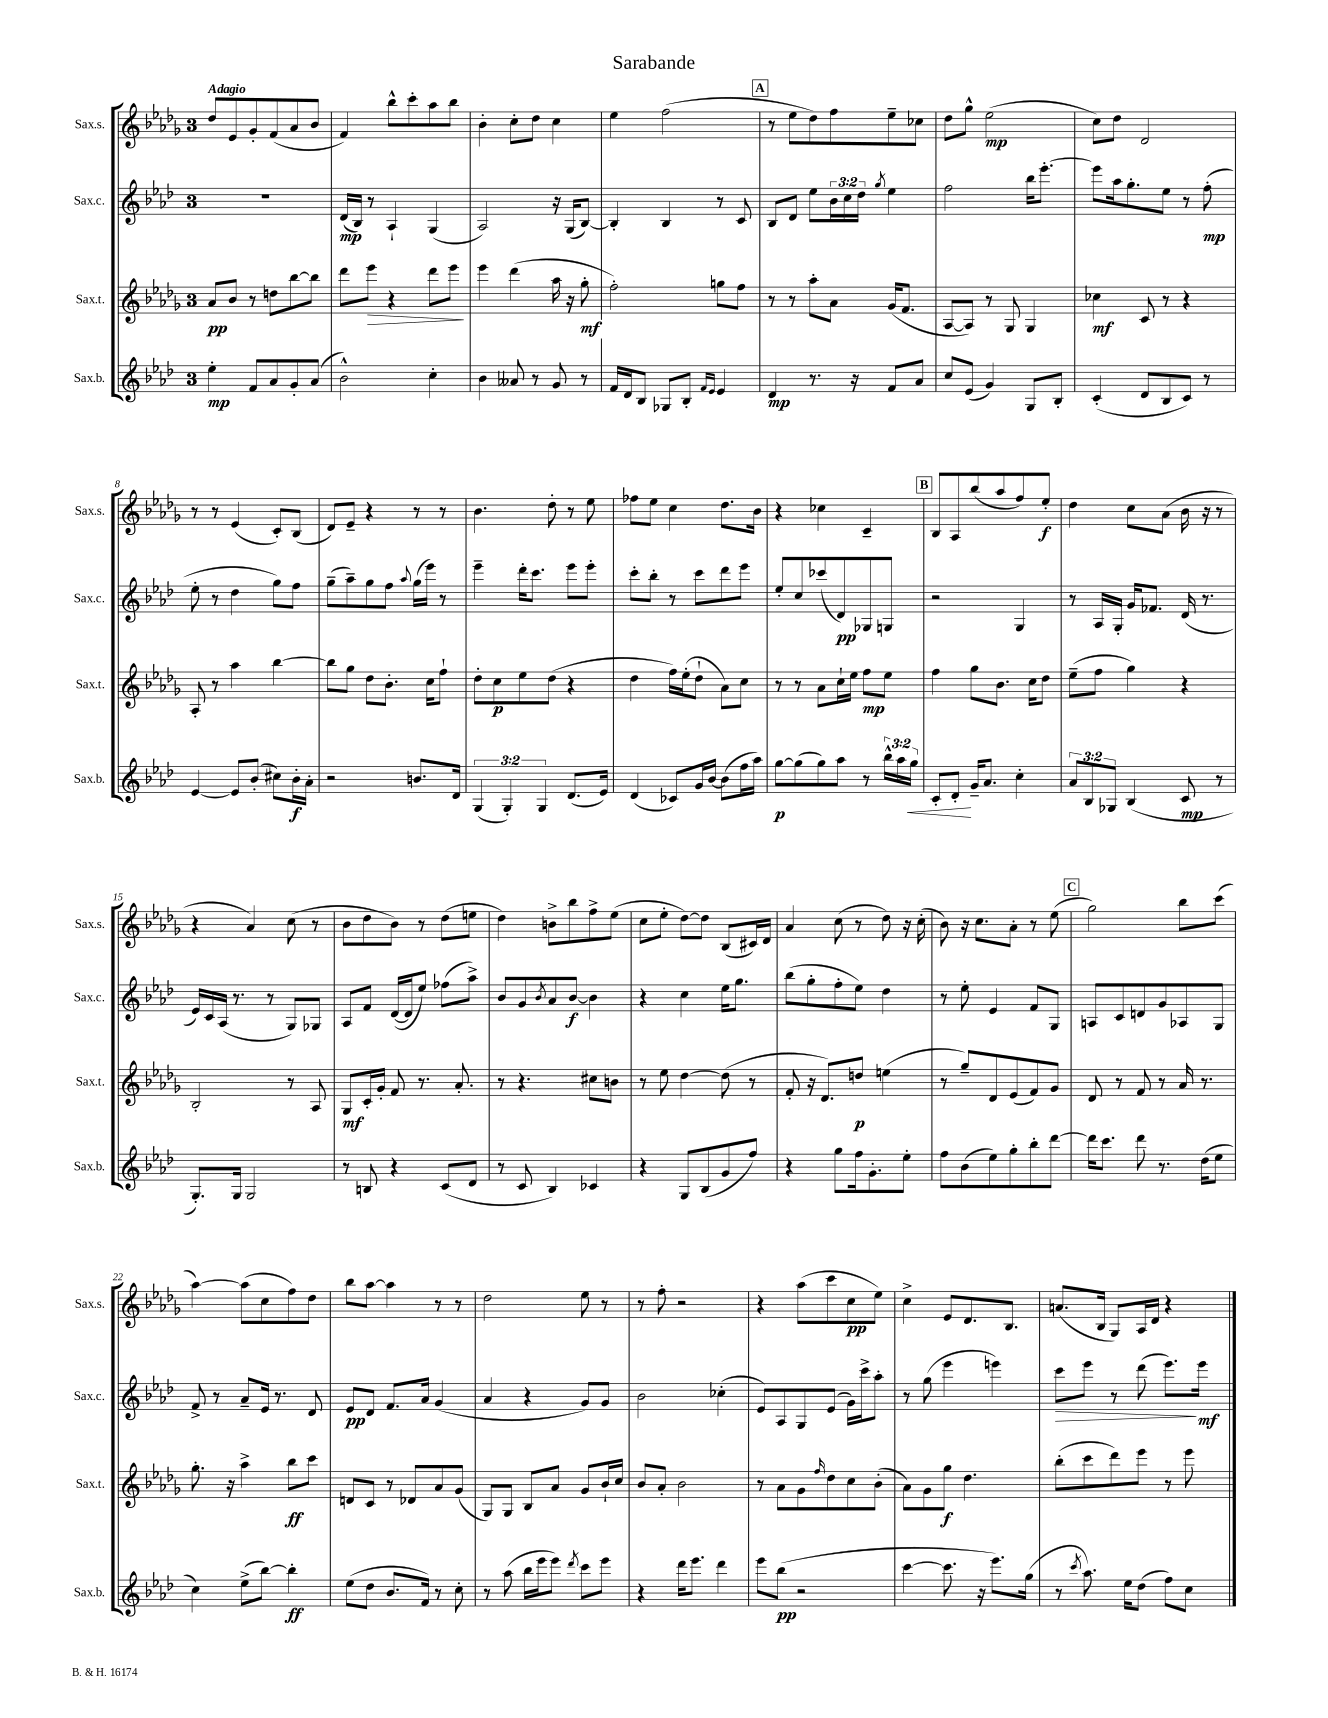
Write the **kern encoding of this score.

**kern	**kern	**kern	**kern
*staff4	*staff3	*staff2	*staff1
*clefG2	*clefG2	*clefG2	*clefG2
*k[b-e-a-d-]	*k[b-e-a-d-g-]	*k[b-e-a-d-]	*k[b-e-a-d-g-]
*M3/4	*M3/4	*M3/4	*M3/4
4ee-'	8a-	2.r	8dd-
.	8b-	.	8e-
8f	8r	.	8g-'
8a-	8dd	.	(8f
8g'	[8bb-	.	8a-
(8a-	8bb-]	.	8b-
=	=	=	=
2b-^^)	8ddd-	(16d-	4f)
.	.	16B-)	.
.	8eee-	8r	.
.	4r	4A-`	8bb-^^
.	.	.	8ccc'
4cc'	8ddd-	(4G	8aa-
.	8eee-	.	8bb-
=	=	=	=
4b-	4eee-	2A-)	4b-'
8a--	(4ddd-	.	8cc'
8r	.	.	8dd-
8g	16aa-	16r	4cc
.	16r	(16G	.
8r	8gg-'	[8B-)	.
=	=	=	=
16f	2ff')	4B-']	4ee-
16d-	.	.	.
8B-	.	.	.
8G-	.	4B-	(2ff
8B-'	.	.	.
16qqf	.	.	.
16qqe-	.	.	.
4e-	8gg	8r	.
.	8ff	8c	.
=	=	=	=
4d-	8r	8B-	8r
.	8r	8d-	8ee-
8.r	8aa-'	8ee-	8dd-)
.	8a-	24b-	8ff
.	.	24cc	.
16r	.	.	.
.	.	24dd-	.
.	.	8qgg	.
8f	(16g-	4ee-	8ee-~
.	8.f	.	.
8a-	.	.	8cc-
=	=	=	=
8cc	[8A-	2ff	8dd-
(8e-	8A-])	.	8gg-^^
4g)	8r	.	(2ee-
.	8G-	.	.
8G	4G-	16bb-	.
.	.	[8.eee-'	.
8B-'	.	.	.
=	=	=	=
(4c'	4cc-	8eee-]	8cc)
.	.	16aa-	8dd-
.	.	8.gg'	.
8d-	8c	.	2d-
8B-	8r	8ee-	.
8c)	4r	8r	.
8r	.	(8ff'	.
=	=	=	=
[4e-	8A-'	8ee-'	8r
.	8r	8r	8r
8e-]	4aa-	4dd-	(4e-
(8b-'	.	.	.
8cc#)	[4bb-	8gg)	8c')
16b-'	.	8ff	(8B-
16a-'	.	.	.
=	=	=	=
2r	8bb-]	(8gg~	8d-)
.	8gg-	8aa-~)	8e-~
.	8dd-	8gg	4r
.	8.b-'	8ff	.
.	.	8qqaa-	.
8.b	.	(16gg	8r
.	16cc	16eee-)	.
.	8ff`	8r	8r
16d-	.	.	.
=	=	=	=
(6G	8dd-'	4eee-~	4.b-
.	8cc	.	.
6G')	.	.	.
.	8ee-	16ddd-'	.
.	.	8.ccc	.
6G	.	.	.
.	(8dd-	.	8dd-'
(8.d-	4r	8eee-	8r
.	.	8eee-'	8ee-
16e-)	.	.	.
=	=	=	=
(4d-	4dd-	8ccc'	8ff-
.	.	8bb-'	8ee-
8c-)	16ff)	8r	4cc
.	(16ee-'	.	.
16g	8dd-`	8ccc	.
[16b-	.	.	.
(8b-]	8a-)	8ddd-	8.dd-
16ff	8cc	8eee-	.
16aa-)	.	.	16b-
=	=	=	=
[8gg	8r	8ee-'	4r
(8gg]	8r	8cc	.
8gg)	8a-	(8ccc-	4cc-
8aa-	16cc`	8d-)	.
.	16ee-	.	.
8r	8ff	8G-	4c~
24bb-^^	8ee-	8G	.
24aa-	.	.	.
24gg	.	.	.
=	=	=	=
8c'	4ff	2r	8B-
8d-'	.	.	8A-
16g~	8gg-	.	(8bb-
8.a-	.	.	.
.	8.b-	.	8aa-
4cc'	.	4G	8ff)
.	16cc	.	.
.	8dd-	.	8ee-'
=	=	=	=
12a-	(8ee-~	8r	4dd-
12B-	.	.	.
.	8ff	16A-	.
12G-	.	.	.
.	.	16G'	.
(4B-	4gg-)	16g	8cc
.	.	8.f-	.
.	.	.	(8a-
8c	4r	(16d-	16b-
.	.	8.r	16r
8r	.	.	8r
=	=	=	=
8.G')	2B-'	16e-)	4r
.	.	16c	.
.	.	(16A-	.
16G	.	8.r	.
2G	.	.	4a-)
.	.	8r	.
.	8r	8G)	(8cc
.	8A-	8G-	8r
=	=	=	=
8r	8G-	8A-	8b-
8B	16c'	8f	8dd-
.	16g-'	.	.
4r	8f	([16d-	8b-)
.	.	16d-]	.
.	8.r	8ee-)	8r
(8c	.	(8ff-	(8dd-
.	8.a-'	.	.
8d-	.	8aa-^)	8ee
=	=	=	=
8r	8r	8b-	4dd-)
8c	4.r	8g	.
.	.	8qb-	.
4B-)	.	8a-	8b^
.	.	[8b-	8bb-
4c-	8cc#	4b-]	8ff^
.	8b	.	(8ee-
=	=	=	=
4r	8r	4r	8cc
.	8ee-	.	8ee-'
8G	[4dd-	4cc	[8dd-)
(8B-	.	.	8dd-]
8g	(8dd-]	16ee-	(8B-
.	.	8.gg	.
8ff)	8r	.	16c#)
.	.	.	16d-
=	=	=	=
4r	8f'	(8bb-	4a-
.	16r	8gg'	.
.	8.d-)	.	.
8gg	.	8ff'	(8cc
16ff	8dd	8ee-)	8r
8.g'	.	.	.
.	(4ee	4dd-	8dd-)
8ee-'	.	.	16r
.	.	.	(16cc'
=	=	=	=
8ff	8r	8r	8b-)
(8b-	8gg-~)	8ee-'	16r
.	.	.	8.cc
8ee-)	8d-	4e-	.
8gg'	(8e-	.	8a-'
8bb-'	8f)	8f	8r
[8ddd-	8g-	8G	(8ee-
=	=	=	=
16ddd-]	8d-	8A	2gg-)
8.ccc	.	.	.
.	8r	8c	.
8ddd-	8f	8d	.
8.r	8r	8g	.
.	16a-	8A-	8bb-
(16dd-	8.r	.	.
8ee-	.	8G	(8ccc
=	=	=	=
4cc)	8.gg-'	8f^	[4aa-)
.	.	8r	.
.	16r	.	.
(8ee-^	4aa-^	8a-~	(8aa-]
[8bb-)	.	16e-	8cc
.	.	8.r	.
4bb-']	8bb-	.	8ff)
.	8ccc	8d-	8dd-
=	=	=	=
(8ee-	8d	8e-	8bb-
8dd-	8c	8d-	[8aa-
8.b-	8r	8.f	4aa-]
.	8d-	.	.
16f)	.	16a-	.
8r	8a-	(4g	8r
8cc'	(8g-	.	8r
=	=	=	=
8r	8G-)	4a-	2dd-
(8aa-	8G-	.	.
16bb-	8B-	4r	.
16eee-	.	.	.
8eee-)	8a-	.	.
8qddd-	.	.	.
8ccc	8g-	8g)	8ee-
8eee-	16b-`	8g	8r
.	16cc	.	.
=	=	=	=
4r	8b-	2b-	8r
.	8a-'	.	8ff'
16ddd-	2b-	.	2r
8.eee-	.	.	.
4ddd-	.	(4cc-'	.
=	=	=	=
8eee-	8r	8e-)	4r
(8bb-	8a-	8A-	.
2r	8g-	8G	(8aa-
.	16qqff	.	.
.	8dd-	(8e-	8ccc
.	8cc	16g)	8cc
.	.	16ccc^	.
.	(8b-'	8aa-'	8ee-)
=	=	=	=
[4ccc	8a-)	8r	4cc^
.	8g-	(8gg	.
8.ccc]	8gg-	4eee-	8e-
.	4.dd-	.	8.d-
16r	.	.	.
8.eee-)	.	4eee)	.
.	.	.	8.B-
(16gg	.	.	.
=	=	=	=
8r	(8bb-'	8ccc	(8.a
8qccc	.	.	.
8.aa-)	8ccc	8eee-	.
.	.	.	16B-
.	8ddd-)	8r	8G-)
16ee-	.	.	.
(8dd-	8eee-	(8ddd-	16A-
.	.	.	16d-
8ff)	8r	8.eee-)	4r
8cc	8eee-	.	.
.	.	16eee-	.
==	==	==	==
*-	*-	*-	*-
